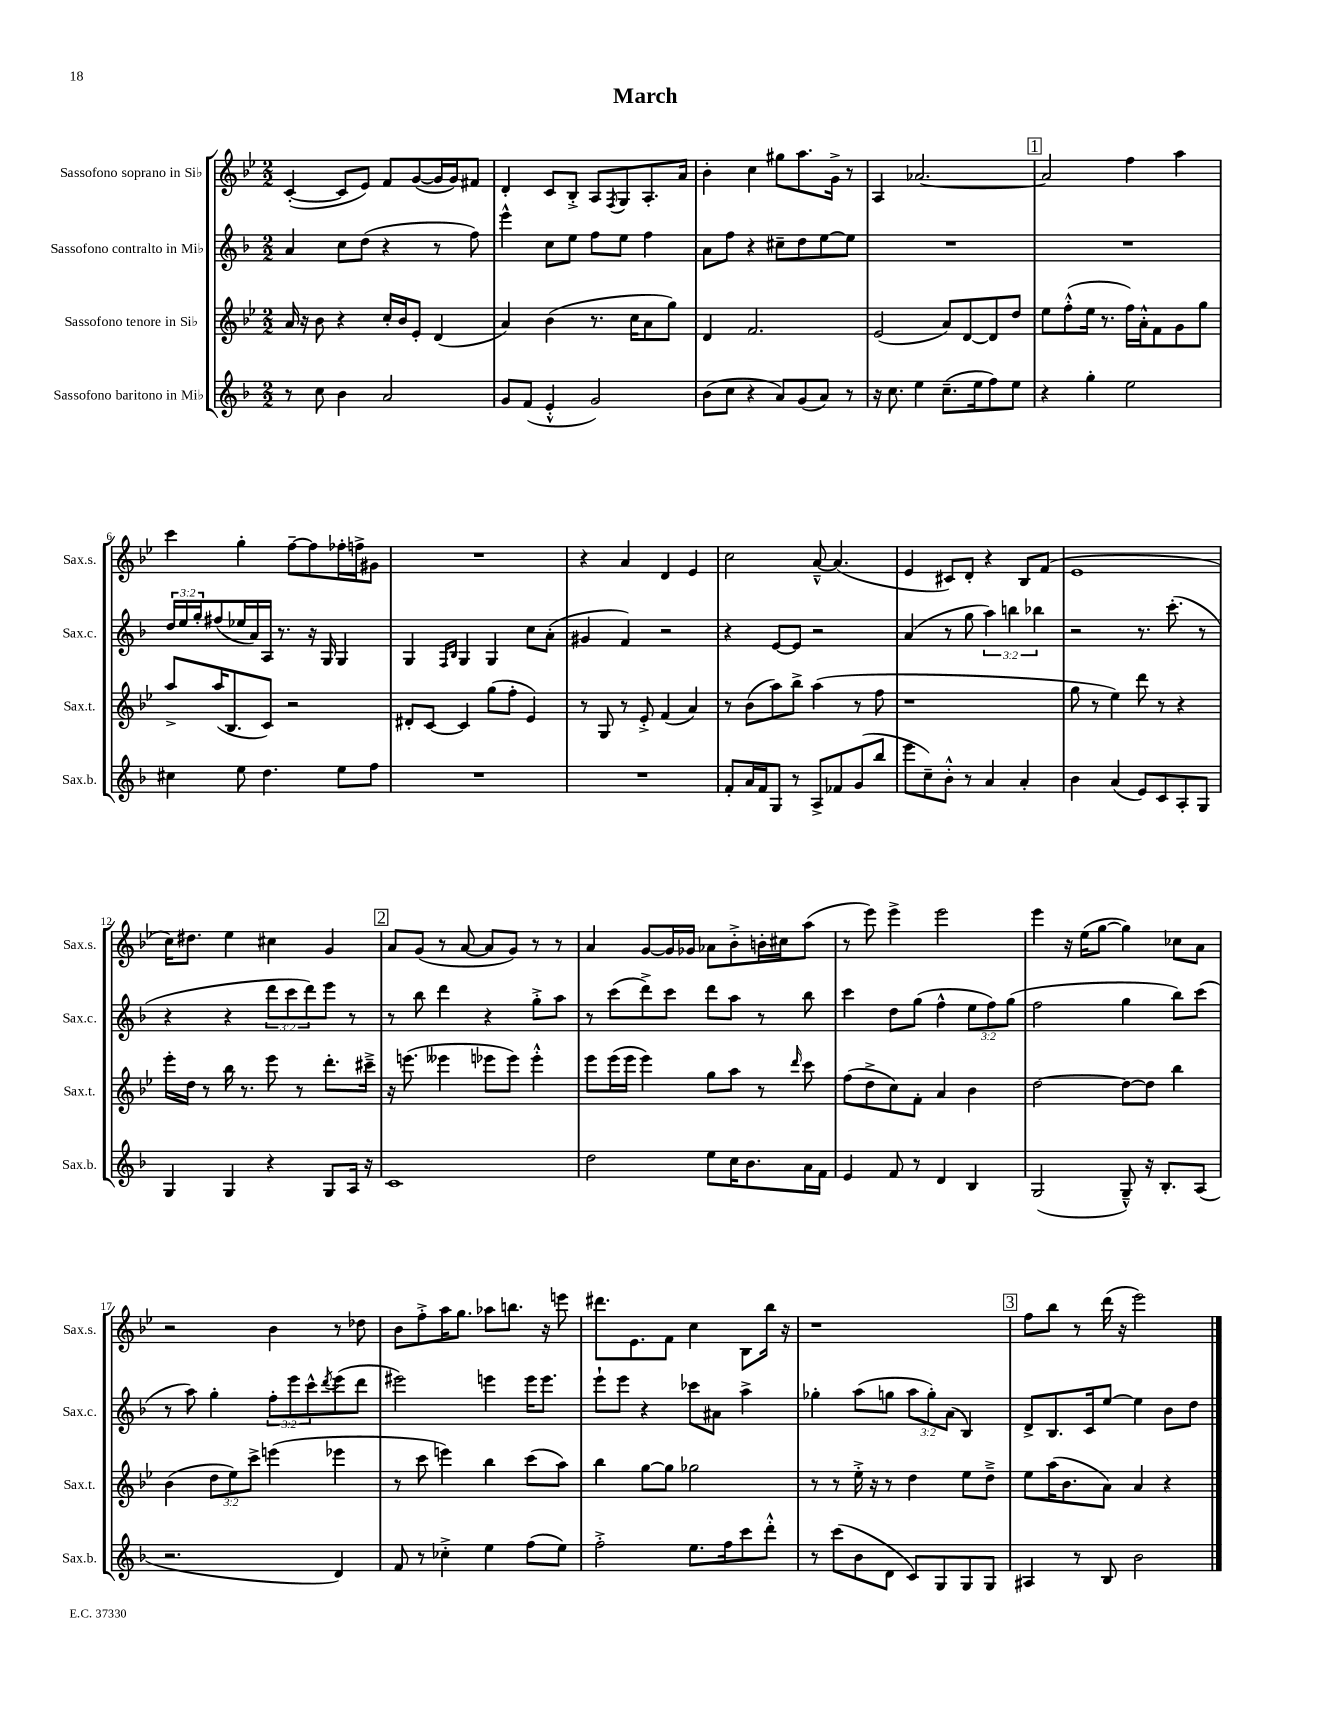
\header { title = "March" }
<<
\new StaffGroup <<
\new Staff = "s0" \with { instrumentName = "Sassofono soprano in Sib" shortInstrumentName = "Sax.s." } {
    \clef treble \key bes \major \numericTimeSignature \time 2/2
    c'4~-.( c'8 ees'8) f'8 g'8~( g'16 g'16) fis'8 |
    d'4-. c'8 bes8-.-> a8 \acciaccatura { f8 } g8 a8.-. a'16 |
    bes'4-. c''4 gis''8 a''8. g'16-> r8 |
    a4 aes'2.~ |
    \mark \markup { \box "1" } aes'2 f''4 a''4 |
    c'''4 g''4-. f''8~-- f''8 fes''16-. f''16-> gis'8 |
    R1 |
    r4 a'4 d'4 ees'4 |
    c''2 a'8~---^ a'4.( |
    ees'4 cis'8) d'8-. r4 bes8 f'8( |
    ees'1 |
    c''16) dis''8. ees''4 cis''4 g'4 |
    \mark \markup { \box "2" } a'8 g'8( r8 a'8~ a'8 g'8) r8 r8 |
    a'4 g'8~ g'16 ges'16 aes'8 bes'8-.-> b'16-. cis''16 a''8( |
    r8 ees'''8) ees'''4-> ees'''2 |
    ees'''4 r16 ees''16( g''8~ g''4) ces''8 a'8 |
    r2 bes'4 r8 des''8 |
    bes'8 f''8-.-> a''16 g''8. aes''8 b''8. r16 e'''8 |
    dis'''8. ees'8. f'8 c''4 bes8 bes''16 r16 |
    r1 |
    \mark \markup { \box "3" } f''8 bes''8 r8 d'''16( r16 ees'''2) \bar "|." |
}
\new Staff = "s1" \with { instrumentName = "Sassofono contralto in Mib" shortInstrumentName = "Sax.c." } {
    \clef treble \key f \major \numericTimeSignature \time 2/2 \override Staff.TupletNumber.text = #tuplet-number::calc-fraction-text
    a'4 c''8 d''8( r4 r8 f''8) |
    e'''4-^ c''8 e''8 f''8 e''8 f''4 |
    a'8 f''8 r4 cis''8-- d''8 e''8~ e''8 |
    R1 |
    \mark \markup { \box "1" } R1 |
    \tuplet 3/2 { d''16 e''16 g''16-. } fis''8( ees''16 a'16) a16 r8. r16 g16 g4 |
    g4 \grace { f16 bes16 } g4 g4 c''8 a'8-.( |
    gis'4 f'4) r2 |
    r4 e'8~ e'8 r2 |
    a'4( r8 g''8 \tuplet 3/2 { a''4) b''4 bes''4 } |
    r2 r8. c'''8.-.( r8 |
    r4 r4 \tuplet 3/2 { d'''8 c'''8 d'''8) } e'''8 r8 |
    \mark \markup { \box "2" } r8 bes''8 d'''4 r4 g''8-.-> a''8 |
    r8 c'''8( d'''8->) c'''8 d'''8 a''8 r8 bes''8 |
    c'''4 d''8 g''8( f''4-^ \tuplet 3/2 { e''8 f''8) g''8( } |
    f''2 g''4 bes''8) c'''8( |
    r8 a''8) g''4-. \tuplet 3/2 { f''8-. e'''8 c'''8-^ } \acciaccatura { d'''8 } e'''8( d'''8 |
    eis'''2) e'''4 e'''16 e'''8. |
    e'''8-! e'''8 r4 ces'''8 ais'8 a''4-> |
    ges''4-. a''8( g''8 \tuplet 3/2 { a''8 g''8-.) a'8( } bes4) |
    \mark \markup { \box "3" } d'8-> bes8. c'16 e''8~ e''4 bes'8 d''8 \bar "|." |
}
\new Staff = "s2" \with { instrumentName = "Sassofono tenore in Sib" shortInstrumentName = "Sax.t." } {
    \clef treble \key bes \major \numericTimeSignature \time 2/2 \override Staff.TupletNumber.text = #tuplet-number::calc-fraction-text
    a'16 r16 bes'8 r4 c''16-. bes'16 ees'8-. d'4( |
    a'4) bes'4( r8. c''16 a'8 g''8) |
    d'4 f'2. |
    ees'2( a'8) d'8~ d'8 d''8 |
    \mark \markup { \box "1" } ees''8 f''8-.-^( ees''16 r8. f''16) a'16-.-^ f'8 g'8 g''8 |
    a''8-> a''16( bes8. c'8) r2 |
    dis'8-. c'8~ c'4 g''8( f''8-. ees'4) |
    r8 g8 r8 ees'8-.-> f'4( a'4) |
    r8 bes'8( a''8) bes''8-> a''4( r8 f''8 |
    r1 |
    g''8 r8 ees''4) d'''8 r8 r4 |
    ees'''16-. d''16 r8 bes''16 r8. ees'''8 r8 d'''8.-. cis'''16---> |
    \mark \markup { \box "2" } r16 e'''8.( eeses'''4 ees'''8 ees'''8) ees'''4-.-^ |
    ees'''8 ees'''16( ees'''16 ees'''4) g''8 a''8 r8 \grace { d'''16 } c'''8 |
    f''8( d''8-> c''8) f'8-. a'4 bes'4 |
    d''2~ d''8~ d''8 bes''4 |
    bes'4( \tuplet 3/2 { d''8 ees''8) c'''8-> } e'''4( ees'''4 |
    r8 c'''8 e'''4) bes''4 c'''8( a''8) |
    bes''4 g''8~ g''8 ges''2 |
    r8 r8 ees''16-.-> r16 r8 d''4 ees''8 d''8---> |
    \mark \markup { \box "3" } ees''8 a''16( bes'8. a'8) a'4 r4 \bar "|." |
}
\new Staff = "s3" \with { instrumentName = "Sassofono baritono in Mib" shortInstrumentName = "Sax.b." } {
    \clef treble \key f \major \numericTimeSignature \time 2/2
    r8 c''8 bes'4 a'2 |
    g'8 f'8( e'4-.-^ g'2) |
    bes'8( c''8 r4 a'8) g'8( a'8) r8 |
    r16 c''8. e''4 c''8.--( e''16 f''8) e''8 |
    \mark \markup { \box "1" } r4 g''4-. e''2 |
    cis''4 e''8 d''4. e''8 f''8 |
    R1 |
    R1 |
    f'8-. a'16 f'16 g8 r8 a8-> fes'8 g'8( bes''8 |
    e'''8 c''8--) bes'8-.-^ r8 a'4 a'4-. |
    bes'4 a'4( e'8) c'8 a8-. g8 |
    g4 g4 r4 g8 a16 r16 |
    \mark \markup { \box "2" } c'1 |
    d''2 e''8 c''16 bes'8. a'16 f'16 |
    e'4 f'8 r8 d'4 bes4 |
    g2( g8---^) r16 bes8.-. a8( |
    r2. d'4) |
    f'8 r8 ces''4-.-> e''4 f''8( e''8) |
    f''2-.-> e''8. f''16 c'''8 d'''8-.-^ |
    r8 c'''8( bes'8 d'8 c'8) g8 g8 g8 |
    \mark \markup { \box "3" } ais4 r8 bes8 bes'2 \bar "|." |
}
>>
>>
